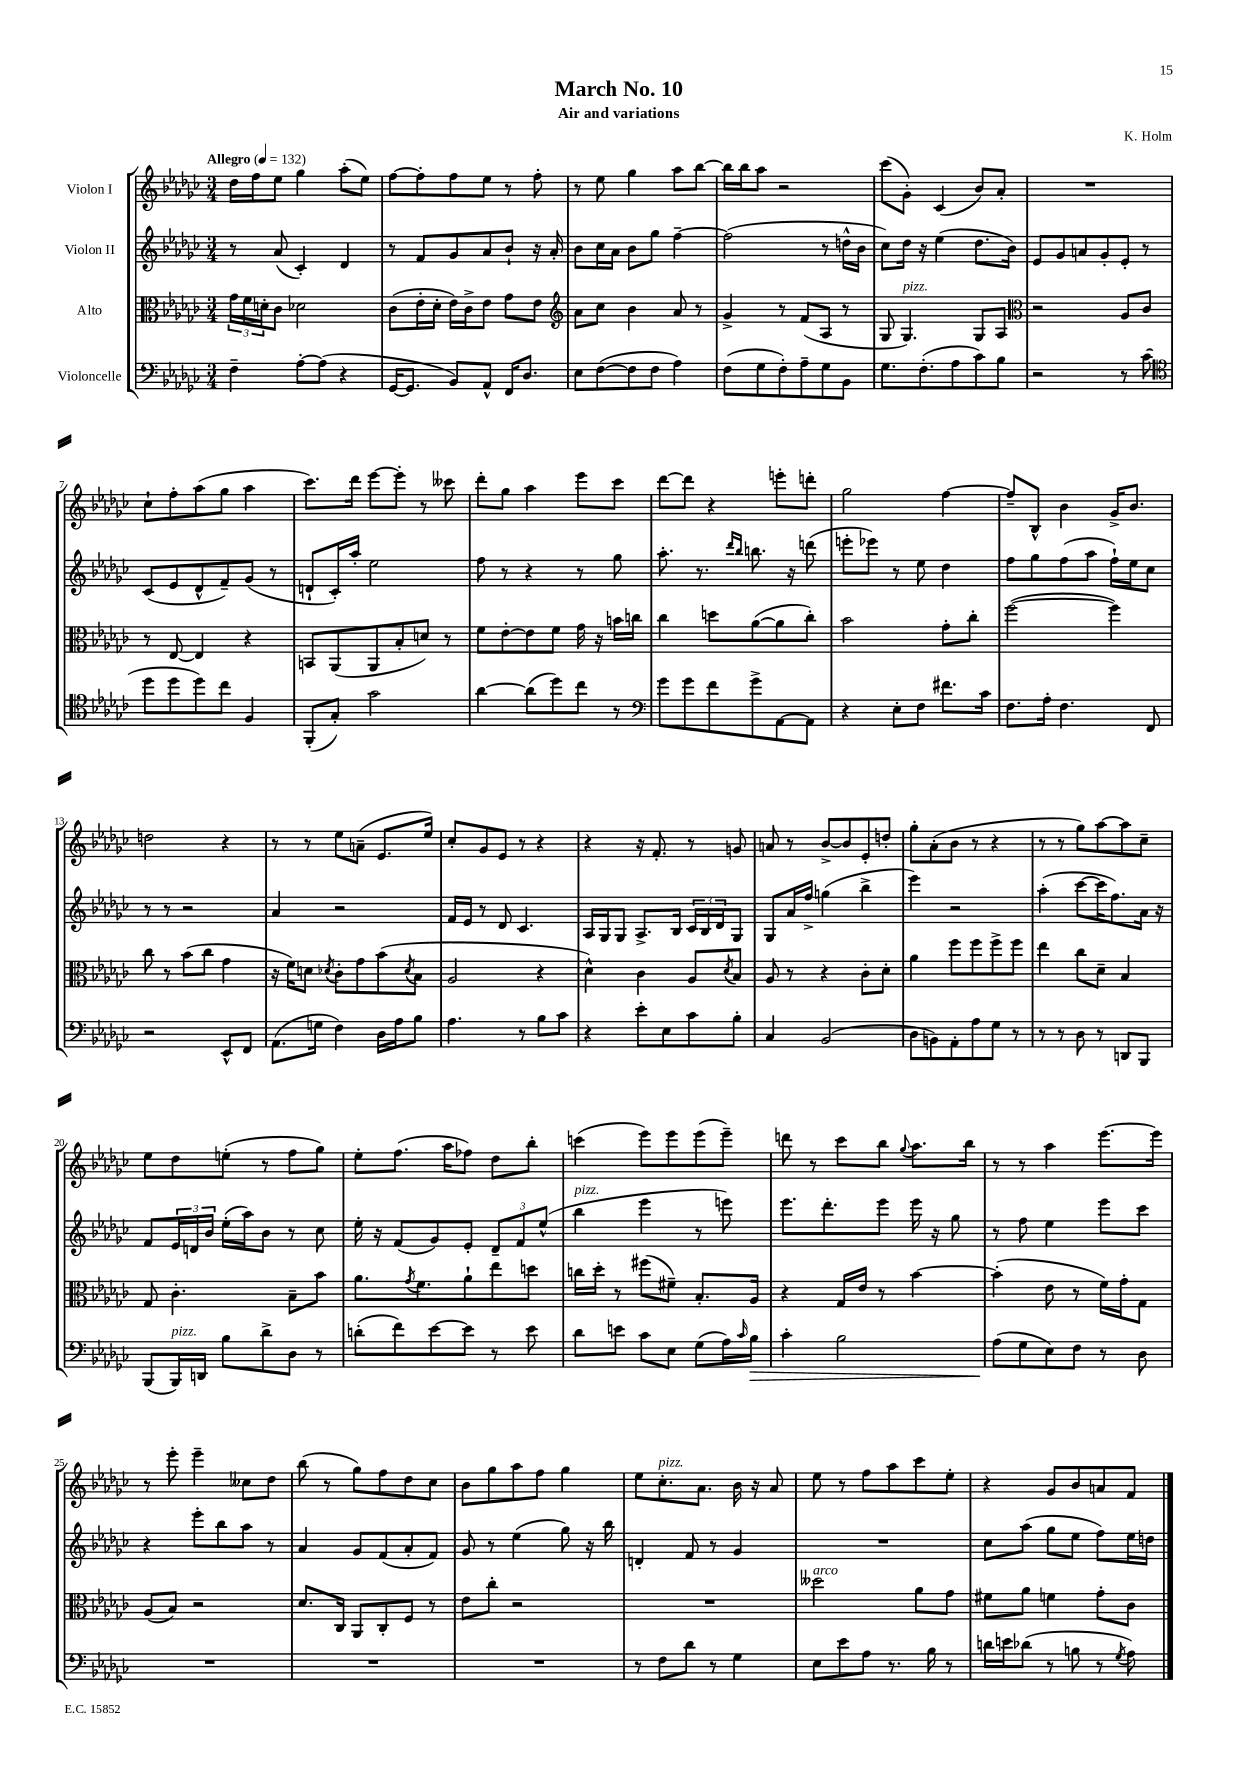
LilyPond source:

\header { title = "March No. 10" composer = "K. Holm" subtitle = "Air and variations" }
<<
\new StaffGroup <<
\new Staff = "s0" \with { instrumentName = "Violon I" } {
    \clef treble \key ges \major \numericTimeSignature \time 3/4 \tempo "Allegro" 4 = 132
    des''16 f''16 ees''8 ges''4 aes''8-.( ees''8) |
    f''8~ f''8-. f''8 ees''8 r8 f''8-. |
    r8 ees''8 ges''4 aes''8 bes''8~ |
    bes''16 bes''16 aes''8 r2 |
    ces'''8( ges'8-.) ces'4( bes'8) aes'8-. |
    R2. |
    ces''8-! f''8-. aes''8( ges''8 aes''4 |
    ces'''8.) des'''16 ees'''8~ ees'''8-. r8 ceses'''8 |
    des'''8-. ges''8 aes''4 ees'''8 ces'''8 |
    des'''8~ des'''8 r4 e'''8-. d'''8-. |
    ges''2 f''4~ |
    f''8-- bes8-^ bes'4 ges'16-> bes'8. |
    d''2 r4 |
    r8 r8 ees''8 a'8--( ees'8. ees''16) |
    ces''8-. ges'8 ees'8 r8 r4 |
    r4 r16 f'8.-. r8 g'8 |
    a'8 r8 bes'8~-> bes'8 ees'8-. d''8-. |
    ges''8-. aes'8-.( bes'8 r8 r4 |
    r8 r8 ges''8) aes''8~ aes''8 ces''8-- |
    ees''8 des''8 e''8-.( r8 f''8 ges''8) |
    ees''8-. f''8.( aes''16 fes''8) des''8 bes''8-. |
    c'''4( ees'''8) ees'''8 ees'''8( ees'''8--) |
    d'''8 r8 ces'''8 bes''8 \appoggiatura { ges''8 } aes''8. bes''16 |
    r8 r8 aes''4 ees'''8.~ ees'''16 |
    r8 ees'''8-. ees'''4-- ceses''8 des''8 |
    bes''8( r8 ges''8) f''8 des''8 ces''8 |
    bes'8 ges''8 aes''8 f''8 ges''4 |
    ees''8 ces''8.-.^\markup { \italic "pizz." } aes'8. bes'16 r16 aes'8 |
    ees''8 r8 f''8 aes''8 ces'''8 ees''8-. |
    r4 ges'8 bes'8 a'8 f'8 \bar "|." |
}
\new Staff = "s1" \with { instrumentName = "Violon II" } {
    \clef treble \key ges \major \numericTimeSignature \time 3/4
    r8 aes'8( ces'4-.) des'4 |
    r8 f'8 ges'8 aes'8 bes'8-! r16 aes'16-. |
    bes'8 ces''16 aes'16 bes'8 ges''8 f''4~-- |
    f''2( r8 d''16-^ bes'16 |
    ces''8) des''16 r16 ees''4( des''8. bes'16) |
    ees'8 ges'8 a'8 ges'8-. ees'8-. r8 |
    ces'8( ees'8 des'8-^ f'8--) ges'8( r8 |
    d'8-! ces'16-.) aes''16-. ees''2 |
    f''8 r8 r4 r8 ges''8 |
    aes''8.-. r8. \grace { des'''16 bes''16 } b''8. r16 d'''8( |
    e'''8-. ees'''8) r8 ees''8 des''4 |
    f''8 ges''8 f''8( aes''8 f''16-!) ees''16 ces''8 |
    r8 r8 r2 |
    aes'4 r2 |
    f'16 ees'16 r8 des'8 ces'4. |
    aes16 ges16 ges8 aes8.-> bes16 \tuplet 3/2 { ces'16 bes16 des'16 } ges8 |
    ges8 aes'16 f''16-> g''4( bes''4-> |
    ees'''4) r2 |
    aes''4-.( ces'''8~ ces'''16 f''8.) aes'16 r16 |
    f'8 \tuplet 3/2 { ees'16 d'16 bes'16 } ees''16-.( aes''16) bes'8 r8 ces''8 |
    ees''16-. r16 f'8( ges'8) ees'8-. \tuplet 3/2 { des'8-- f'8 ees''8-^( } |
    bes''4^\markup { \italic "pizz." } ees'''4 r8 e'''8) |
    ees'''8. des'''8.-. ees'''8 ees'''16 r16 ges''8 |
    r8 f''8 ees''4 ees'''8 ces'''8 |
    r4 ees'''8-. bes''8 aes''8 r8 |
    aes'4 ges'8 f'8( aes'8-. f'8) |
    ges'8 r8 ees''4( ges''8) r16 bes''16 |
    d'4-. f'8 r8 ges'4 |
    R2. |
    ces''8 aes''8( ges''8 ees''8 f''8) ees''16 d''16 \bar "|." |
}
\new Staff = "s2" \with { instrumentName = "Alto" } {
    \clef alto \key ges \major \numericTimeSignature \time 3/4
    \tuplet 3/2 { ges'16 f'16 d'16-. } ces'8 des'2 |
    ces'8( ees'16-. des'16-. ees'16) ces'16-> ees'8 ges'8 ees'8 |
    \clef treble aes'8 ces''8 bes'4 aes'8 r8 |
    ges'4-> r8 f'8( aes8 r8 |
    ges8 ges4.^\markup { \italic "pizz." }) ges8 aes8 |
    \clef alto r2 aes8 ces'8 |
    r8 ees8~ ees4 r4 |
    b,8 aes,8( aes,8 bes8-. d'8) r8 |
    f'8 ees'8~-. ees'8 f'8 ges'16 r16 b'16 c''16 |
    ces''4 d''8 aes'8~( aes'8 ces''8-.) |
    bes'2 ges'8-. ces''8-. |
    f''2~( f''4) |
    ces''8 r8 bes'8( ces''8 ges'4 |
    r16 f'16) d'8 \acciaccatura { des'8 } ces'8-. ges'8 bes'8( \acciaccatura { des'8 } bes8 |
    aes2 r4 |
    des'4-^) ces'4 aes8 \acciaccatura { des'8 } bes8 |
    aes8 r8 r4 ces'8-. des'8-. |
    aes'4 f''8 f''8 f''8-> f''8 |
    ees''4 ces''8 des'8-- bes4 |
    ges8 ces'4.-. bes8-- bes'8 |
    aes'8. \acciaccatura { ges'8 } f'8. aes'8-! ees''8 d''8 |
    c''16 des''16-. r8 fis''8( fis'8--) bes8.-. aes16 |
    r4 ges16 ees'16 r8 bes'4~ |
    bes'4-.( ees'8 r8 f'16) ges'16-. ges8 |
    aes8( bes8) r2 |
    des'8. ces16 aes,8 ces8-. f8 r8 |
    ees'8 ces''8-. r2 |
    R2. |
    deses''2^\markup { \italic "arco" } aes'8 ges'8 |
    fis'8 aes'8 f'4 ges'8-. ces'8 \bar "|." |
}
\new Staff = "s3" \with { instrumentName = "Violoncelle" } {
    \clef bass \key ges \major \numericTimeSignature \time 3/4
    f4-- aes8~-. aes8( r4 |
    ges,16~ ges,8. bes,8) aes,8-^ f,16 des8. |
    ees8 f8~( f8 f8 aes4) |
    f8( ges8 f8-.) aes8-- ges8 bes,8 |
    ges8. f8.-.( aes8 ces'8) bes8 |
    r2 r8 ces'8( |
    \clef tenor des''8 des''8 des''8) ces''8 f4 |
    f,8-.( ges8-.) ges'2 |
    aes'4~ aes'8( des''8) ces''8 r8 |
    \clef bass ges'8 ges'8 f'8 ges'8-> aes,8~ aes,8 |
    r4 ees8-. f8 fis'8. ces'16 |
    f8. aes16-. f4. f,8 |
    r2 ees,8-^ f,8 |
    aes,8.( g16 f4) des16 aes16 bes8 |
    aes4. r8 bes8 ces'8 |
    r4 ees'8-. ees8 ces'8 bes8-. |
    ces4 bes,2( |
    des8 b,8) aes,8-. aes8 ges8 r8 |
    r8 r8 des8 r8 d,8 bes,,8 |
    bes,,8( bes,,16^\markup { \italic "pizz." }) d,16 bes8 des'8-> des8 r8 |
    d'8-.( f'8) ees'8~ ees'8 r8 ees'8 |
    des'8 e'8 ces'8 ees8 ges8( aes16) \grace { ces'16 } bes16\> |
    ces'4-. bes2 |
    aes8\!( ges8 ees8) f8 r8 des8 |
    R2. |
    R2. |
    R2. |
    r8 f8 des'8 r8 ges4 |
    ees8 ees'8 aes8 r8. bes16 r8 |
    d'16 e'16 des'8( r8 b8 r8 \acciaccatura { ges8 } aes8) \bar "|." |
}
>>
>>
